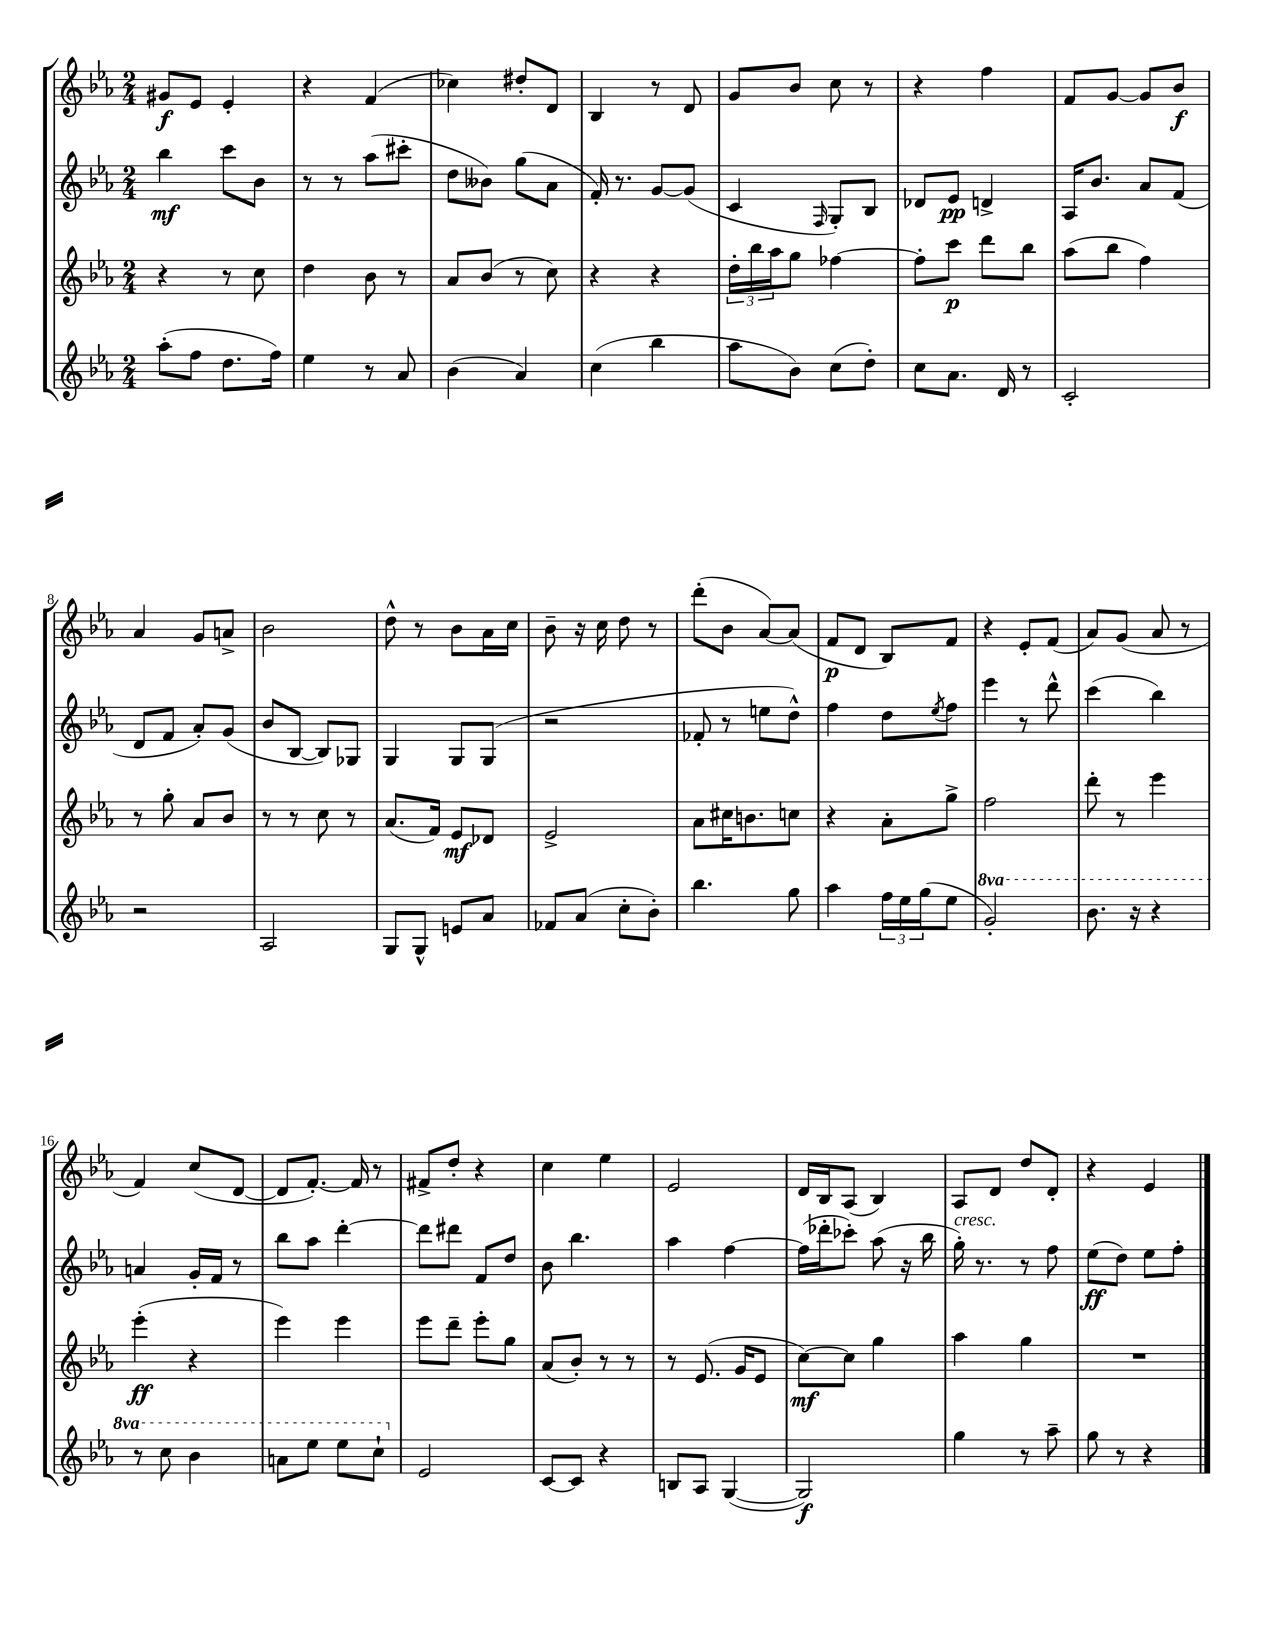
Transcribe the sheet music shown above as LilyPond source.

<<
\new StaffGroup <<
\new Staff = "s0" {
    \clef treble \key ees \major \numericTimeSignature \time 2/4
    gis'8\f ees'8 ees'4-. |
    r4 f'4( |
    ces''4) dis''8-. d'8 |
    bes4 r8 d'8 |
    g'8 bes'8 c''8 r8 |
    r4 f''4 |
    f'8 g'8~ g'8 bes'8\f |
    aes'4 g'8 a'8-> |
    bes'2 |
    d''8-^ r8 bes'8 aes'16 c''16 |
    bes'8-- r16 c''16 d''8 r8 |
    d'''8-.( bes'8 aes'8~) aes'8( |
    f'8\p d'8 bes8) f'8 |
    r4 ees'8-. f'8( |
    aes'8) g'8( aes'8 r8 |
    f'4) c''8( d'8~ |
    d'8 f'8.~-.) f'16 r8 |
    fis'8-> d''8-. r4 |
    c''4 ees''4 |
    ees'2 |
    d'16 bes16 aes8( bes4) |
    aes8 d'8 d''8 d'8-. |
    r4 ees'4 \bar "|." |
}
\new Staff = "s1" {
    \clef treble \key ees \major \numericTimeSignature \time 2/4
    bes''4\mf c'''8 bes'8 |
    r8 r8 aes''8( cis'''8-. |
    d''8 beses'8) g''8( aes'8 |
    f'16-.) r8. g'8~ g'8( |
    c'4 \grace { f16 } g8-.) bes8 |
    des'8 ees'8\pp d'4-> |
    aes16 bes'8. aes'8 f'8( |
    d'8 f'8 aes'8-.) g'8( |
    bes'8 bes8~ bes8) ges8 |
    g4 g8 g8( |
    r2 |
    fes'8-. r8 e''8 d''8-^) |
    f''4 d''8 \acciaccatura { ees''8 } f''8 |
    ees'''4 r8 d'''8-^ |
    c'''4( bes''4) |
    a'4 g'16-. f'16 r8 |
    bes''8 aes''8 d'''4~-. |
    d'''8 dis'''8 f'8 d''8 |
    bes'8 bes''4. |
    aes''4 f''4~ |
    f''16( des'''16-. ces'''8-.) aes''8( r16 bes''16 |
    g''16-.^\markup { \italic "cresc." }) r8. r8 f''8 |
    ees''8\ff( d''8) ees''8 f''8-. \bar "|." |
}
\new Staff = "s2" {
    \clef treble \key ees \major \numericTimeSignature \time 2/4
    r4 r8 c''8 |
    d''4 bes'8 r8 |
    aes'8 bes'8( r8 c''8) |
    r4 r4 |
    \tuplet 3/2 { d''16-. bes''16 aes''16 } g''8 fes''4~ |
    fes''8-. c'''8\p d'''8 bes''8 |
    aes''8( bes''8 f''4) |
    r8 g''8-. aes'8 bes'8 |
    r8 r8 c''8 r8 |
    aes'8.( f'16) ees'8\mf des'8 |
    ees'2-> |
    aes'8 cis''16 b'8. c''8 |
    r4 aes'8-. g''8-> |
    f''2 |
    d'''8-. r8 ees'''4 |
    ees'''4-.\ff( r4 |
    ees'''4) ees'''4 |
    ees'''8 d'''8-- ees'''8-. g''8 |
    aes'8( bes'8-.) r8 r8 |
    r8 ees'8.( g'16 ees'8 |
    c''8~\mf) c''8 g''4 |
    aes''4 g''4 |
    R2 \bar "|." |
}
\new Staff = "s3" {
    \clef treble \key ees \major \numericTimeSignature \time 2/4 \set Staff.ottavationMarkups = #ottavation-simple-ordinals
    aes''8-.( f''8 d''8. f''16) |
    ees''4 r8 aes'8 |
    bes'4( aes'4) |
    c''4( bes''4 |
    aes''8 bes'8) c''8( d''8-.) |
    c''8 aes'8. d'16 r8 |
    c'2-. |
    r2 |
    aes2 |
    g8 g8-^ e'8 aes'8 |
    fes'8 aes'8( c''8-. bes'8-.) |
    bes''4. g''8 |
    aes''4 \tuplet 3/2 { f''16 ees''16 g''16( } ees''8 |
    \ottava #1 g''2-.) |
    bes''8. r16 r4 |
    r8 c'''8 bes''4 |
    a''8 ees'''8 ees'''8 c'''8-! \ottava #0 |
    ees'2 |
    c'8~ c'8 r4 |
    b8 aes8 g4~( |
    g2\f) |
    g''4 r8 aes''8-- |
    g''8 r8 r4 \bar "|." |
}
>>
>>
